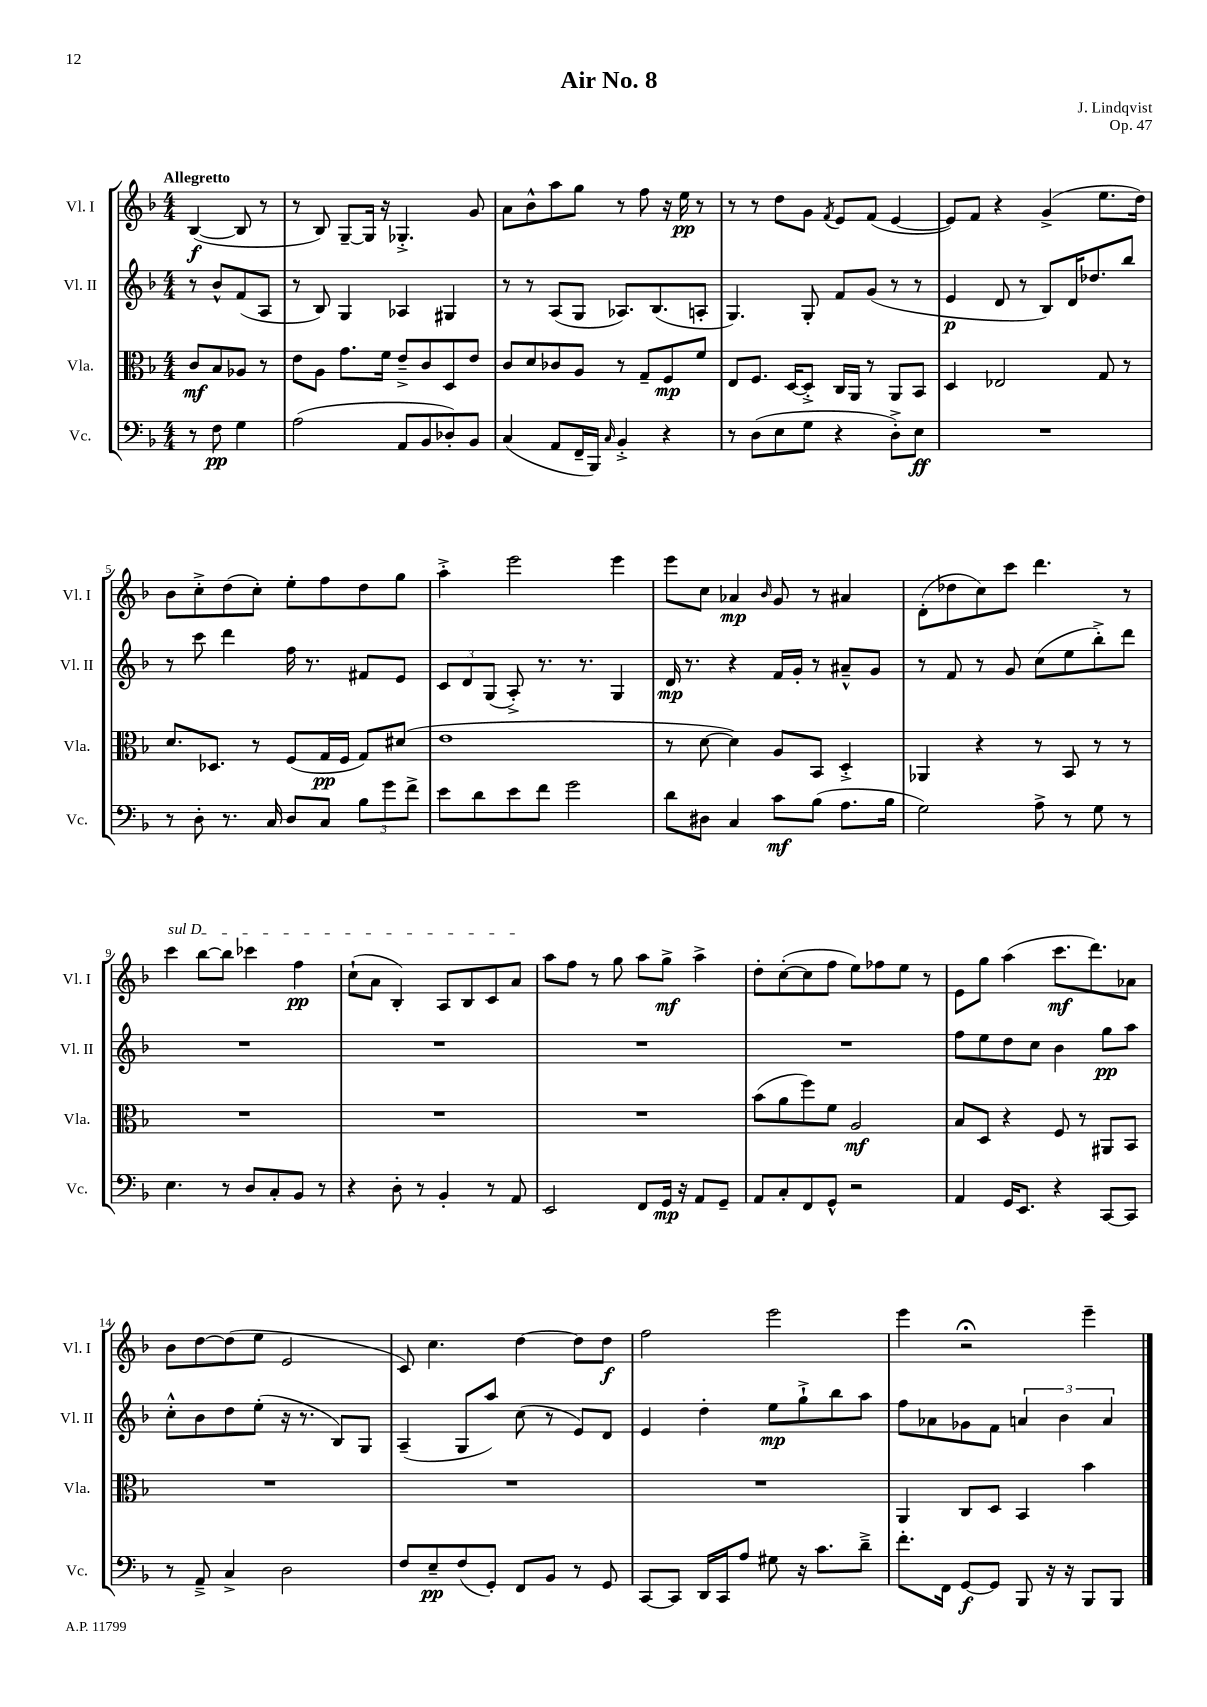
\header { title = "Air No. 8" composer = "J. Lindqvist" opus = "Op. 47" }
<<
\new StaffGroup <<
\new Staff = "s0" \with { instrumentName = "Vl. I" shortInstrumentName = "Vl. I" } {
    \clef treble \key f \major \numericTimeSignature \time 4/4 \partial 2 \tempo "Allegretto"
    bes4~\f( bes8 r8 |
    r8 bes8) g8~-- g16 r16 ges4.-.-> g'8 |
    a'8 bes'8-^ a''8 g''8 r8 f''8 r16 e''16\pp r8 |
    r8 r8 d''8 g'8 \acciaccatura { f'8 } e'8 f'8( e'4~ |
    e'8) f'8 r4 g'4->( e''8. d''16) |
    bes'8 c''8-.-> d''8( c''8-.) e''8-. f''8 d''8 g''8 |
    a''4-.-> e'''2 e'''4 |
    e'''8 c''8 aes'4\mp \grace { bes'16 } g'8 r8 ais'4 |
    d'8-.( des''8 c''8) c'''8 d'''4. r8 |
    \once \override TextSpanner.bound-details.left.text = \markup { \italic "sul D" } c'''4\startTextSpan bes''8~ bes''8 ces'''4 f''4\pp |
    c''8-!( a'8 bes4-.) a8 bes8 c'8 a'8\stopTextSpan |
    a''8 f''8 r8 g''8 a''8 g''8->\mf a''4-> |
    d''8-. c''8~-.( c''8 f''8 e''8) fes''8 e''8 r8 |
    e'8 g''8 a''4( c'''8.\mf d'''8.) aes'8 |
    bes'8 d''8~ d''8( e''8 e'2 |
    c'8) c''4. d''4~ d''8 d''8\f |
    f''2 e'''2 |
    e'''4 r2\fermata e'''4-- \bar "|." |
}
\new Staff = "s1" \with { instrumentName = "Vl. II" shortInstrumentName = "Vl. II" } {
    \clef treble \key f \major \numericTimeSignature \time 4/4 \partial 2
    r8 bes'8-^ f'8( a8 |
    r8 bes8) g4 aes4 gis4 |
    r8 r8 a8( g8 aes8.) bes8.( a8-. |
    g4.) g8-. f'8 g'8( r8 r8 |
    e'4\p d'8 r8 bes8) d'16 des''8. bes''8 |
    r8 c'''8 d'''4 f''16 r8. fis'8 e'8 |
    \tuplet 3/2 { c'8 d'8 g8( } a8-.->) r8. r8. g4 |
    d'16\mp r8. r4 f'16 g'16-. r8 ais'8---^ g'8 |
    r8 f'8 r8 g'8 c''8( e''8 bes''8-.->) d'''8 |
    R1 |
    R1 |
    R1 |
    R1 |
    f''8 e''8 d''8 c''8 bes'4 g''8\pp a''8 |
    c''8-.-^ bes'8 d''8 e''8-.( r16 r8. bes8) g8 |
    a4--( g8 a''8) c''8( r8 e'8) d'8 |
    e'4 d''4-. e''8\mp g''8-!-> bes''8 a''8 |
    f''8 aes'8 ges'8 f'8 \tuplet 3/2 { a'4 bes'4 a'4 } \bar "|." |
}
\new Staff = "s2" \with { instrumentName = "Vla." shortInstrumentName = "Vla." } {
    \clef alto \key f \major \numericTimeSignature \time 4/4 \partial 2
    c'8\mf bes8 aes8 r8 |
    e'8 a8 g'8. f'16 e'8---> c'8 d8 e'8 |
    c'8 d'8 ces'8 a8 r8 g8-- f8\mp f'8 |
    e8 f8. d16~ d8-.-> c16 a,16 r8 a,8 bes,8 |
    d4 ees2 g8 r8 |
    d'8. des8. r8 f8( g16\pp f16 g8) dis'8( |
    e'1 |
    r8 d'8~ d'4) a8 bes,8 d4-.-> |
    aes,4 r4 r8 bes,8 r8 r8 |
    R1 |
    R1 |
    R1 |
    bes'8( a'8 f''8) f'8 a2\mf |
    bes8 d8 r4 f8 r8 ais,8 bes,8 |
    R1 |
    R1 |
    R1 |
    a,4 c8 d8 bes,4 bes'4 \bar "|." |
}
\new Staff = "s3" \with { instrumentName = "Vc." shortInstrumentName = "Vc." } {
    \clef bass \key f \major \numericTimeSignature \time 4/4 \partial 2
    r8 f8\pp g4 |
    a2( a,8 bes,8 des8-.) bes,8 |
    c4( a,8 f,16-- bes,,16) \grace { c16 } bes,4-.-> r4 |
    r8 d8( e8 g8 r4 d8-.->) e8\ff |
    R1 |
    r8 d8-. r8. c16 d8 c8 \tuplet 3/2 { bes8 g'8 f'8-> } |
    e'8 d'8 e'8 f'8 g'2 |
    d'8 dis8 c4 c'8\mf bes8( a8. bes16 |
    g2) a8-> r8 g8 r8 |
    e4. r8 d8 c8-. bes,8 r8 |
    r4 d8-. r8 bes,4-. r8 a,8 |
    e,2 f,8 g,16\mp r16 a,8 g,8-- |
    a,8 c8-. f,8 g,8-^ r2 |
    a,4 g,16 e,8. r4 c,8~ c,8 |
    r8 a,8---> c4-> d2 |
    f8 e8--\pp f8( g,8-.) f,8 bes,8 r8 g,8 |
    c,8~ c,8 d,16 c,16 a8 gis8 r16 c'8. d'8---> |
    f'8.-. f,16 g,8~\f g,8 bes,,8 r16 r16 bes,,8 bes,,8 \bar "|." |
}
>>
>>
